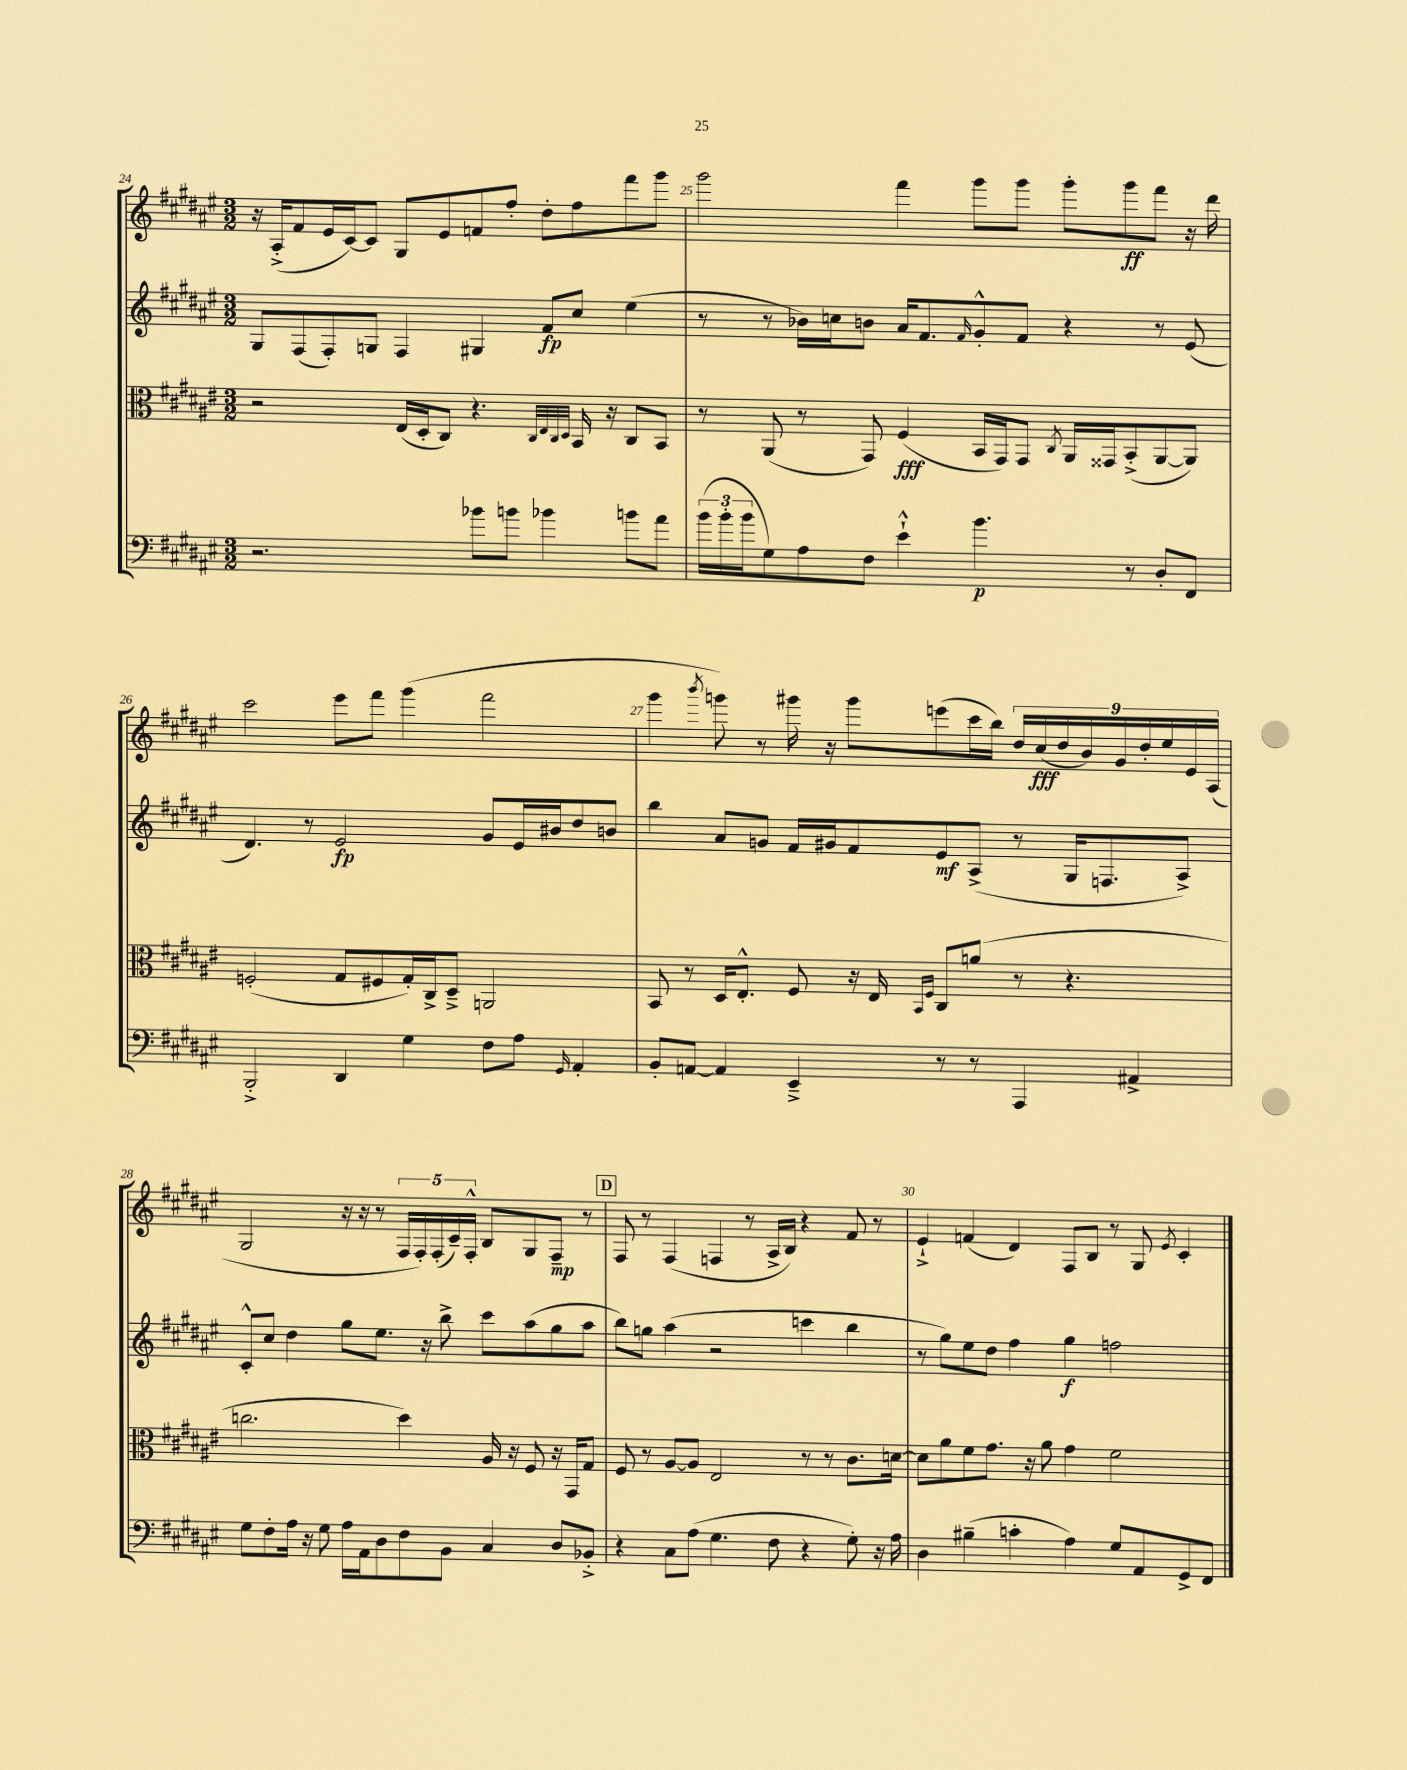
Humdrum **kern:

**kern	**kern	**kern	**kern
*staff4	*staff3	*staff2	*staff1
*clefF4	*clefC3	*clefG2	*clefG2
*k[f#c#g#d#a#e#]	*k[f#c#g#d#a#e#]	*k[f#c#g#d#a#e#]	*k[f#c#g#d#a#e#]
*M3/2	*M3/2	*M3/2	*M3/2
2.r	2r	8G#	16r
.	.	.	(16A#'^
.	.	(8F#	8f#
.	.	8F#')	16e#
.	.	.	[16c#)
.	.	8G	8c#]
.	(16E#	4F#	8G#
.	16D#'	.	.
.	8C#)	.	8e#
8b-	4.r	4G#	8f
8b	.	.	8ff#'
4b-	.	8f#	8dd#'
.	32qqC#	.	.
.	32qqE#	.	.
.	32qqC#	.	.
.	32qqD#	.	.
.	16BB	8cc#	8ff#
.	16r	.	.
8b	8C#	(4ee#	8fff#
8a#	8BB	.	8ggg#
=	=	=	=
(24b	8r	8r	2ggg#
24b'	.	.	.
24b	.	.	.
8G#)	(8AA#	8r	.
8A#	8r	16b-)	.
.	.	16cc	.
8F#	8GG#)	8b	.
4e#`^^	(4F#	16a#	4fff#
.	.	8.f#	.
.	.	16qqf#	.
4.b	16BB	8g#'^^	8ggg#
.	16GG#)	.	.
.	8GG#	8f#	8ggg#
.	8qC#	.	.
.	16AA#	4r	8ggg#'
.	16GG##	.	.
8r	(8BB'^	.	8ggg#
8D#'	[8AA#	8r	8fff#
8FF#	8AA#])	(8e#	16r
.	.	.	16ddd#
=	=	=	=
2BBB'^	(2F'	4.d#)	2ccc#
.	.	8r	.
4DD#	8G#	2e#	8eee#
.	8F#	.	8fff#
4G#	16G#')	.	(4ggg#
.	16C#^	.	.
.	8D#~^	.	.
8F#	2AA	8g#	2fff#
8A#	.	16e#	.
.	.	16b#	.
16qqGG#	.	.	.
4AA#'	.	8dd#	.
.	.	8b	.
=	=	=	=
8BB'	8BB	4bb	4ggg#
[8AA	8r	.	.
.	.	.	8qbbb
4AA]	16D#	8a#	8ggg)
.	8.E#'^^	.	.
.	.	8g	8r
4EE#~^	8F#	16f#	16ggg#
.	.	16g#	16r
.	16r	8f#	8ggg#
.	16E#	.	.
.	16qqBB	.	.
.	16qqF#	.	.
8r	8C#	8e#	(8eee
8r	(8a	(8A#^	16ccc#
.	.	.	16bb)
4AAA#	8r	8r	18dd#
.	.	.	(18cc#
.	.	.	18dd#
.	4.r	16G#	.
.	.	.	18b)
.	.	8.F	.
.	.	.	18g#
4AA#^	.	.	.
.	.	.	18dd#'
.	.	.	18ee#
.	.	8A#^)	.
.	.	.	18e#
.	.	.	(18A#
=	=	=	=
8G#	2.cc	8c#'^^	2G#
8F#'	.	8cc#	.
16A#	.	4dd#	.
16r	.	.	.
8G#	.	.	.
16A#	.	8gg#	16r
16AA#	.	.	16r
8D#	.	8.ee#	8r
8F#	4dd#)	.	20F#
.	.	.	20F#')
.	.	16r	.
.	.	.	(20F#'
8BB	.	8bb^	.
.	.	.	20c#~)
.	.	.	20F#'^^
4C#	16A#	8ccc#	8B
.	16r	.	.
.	8F#	(8aa#	8G#
8D#	16r	8gg#	8F#~
.	16GG#	.	.
8BB-'^	8G#	8aa#	8r
=	=	=	=
4r	8F#	8bb)	8F#
.	8r	8gg	8r
8C#	[8A#	(4aa#	(4F#
(8A#	8A#]	.	.
4.G#	2E#	2r	4F
.	.	.	8r
8F#	.	.	16A#^
.	.	.	16B)
4r	8r	4ccc	4r
.	8r	.	.
8G#')	8.c#	4bb	8f#
16r	.	.	8r
16A#	[16d	.	.
=	=	=	=
4D#	8d]	8r	4e#`^
.	8a#	8gg#)	.
(4B#~	8f#	8ee#	(4f
.	8.g#	8dd#	.
4c'	.	4ff#	4d#)
.	16r	.	.
.	8a#	.	.
4A#)	4g#	4gg#	8F#
.	.	.	8B
8G#	2f#	2ff	8r
8AA#	.	.	8G#
.	.	.	8qe#
8GG#^	.	.	4c#'
8FF#	.	.	.
==	==	==	==
*-	*-	*-	*-
